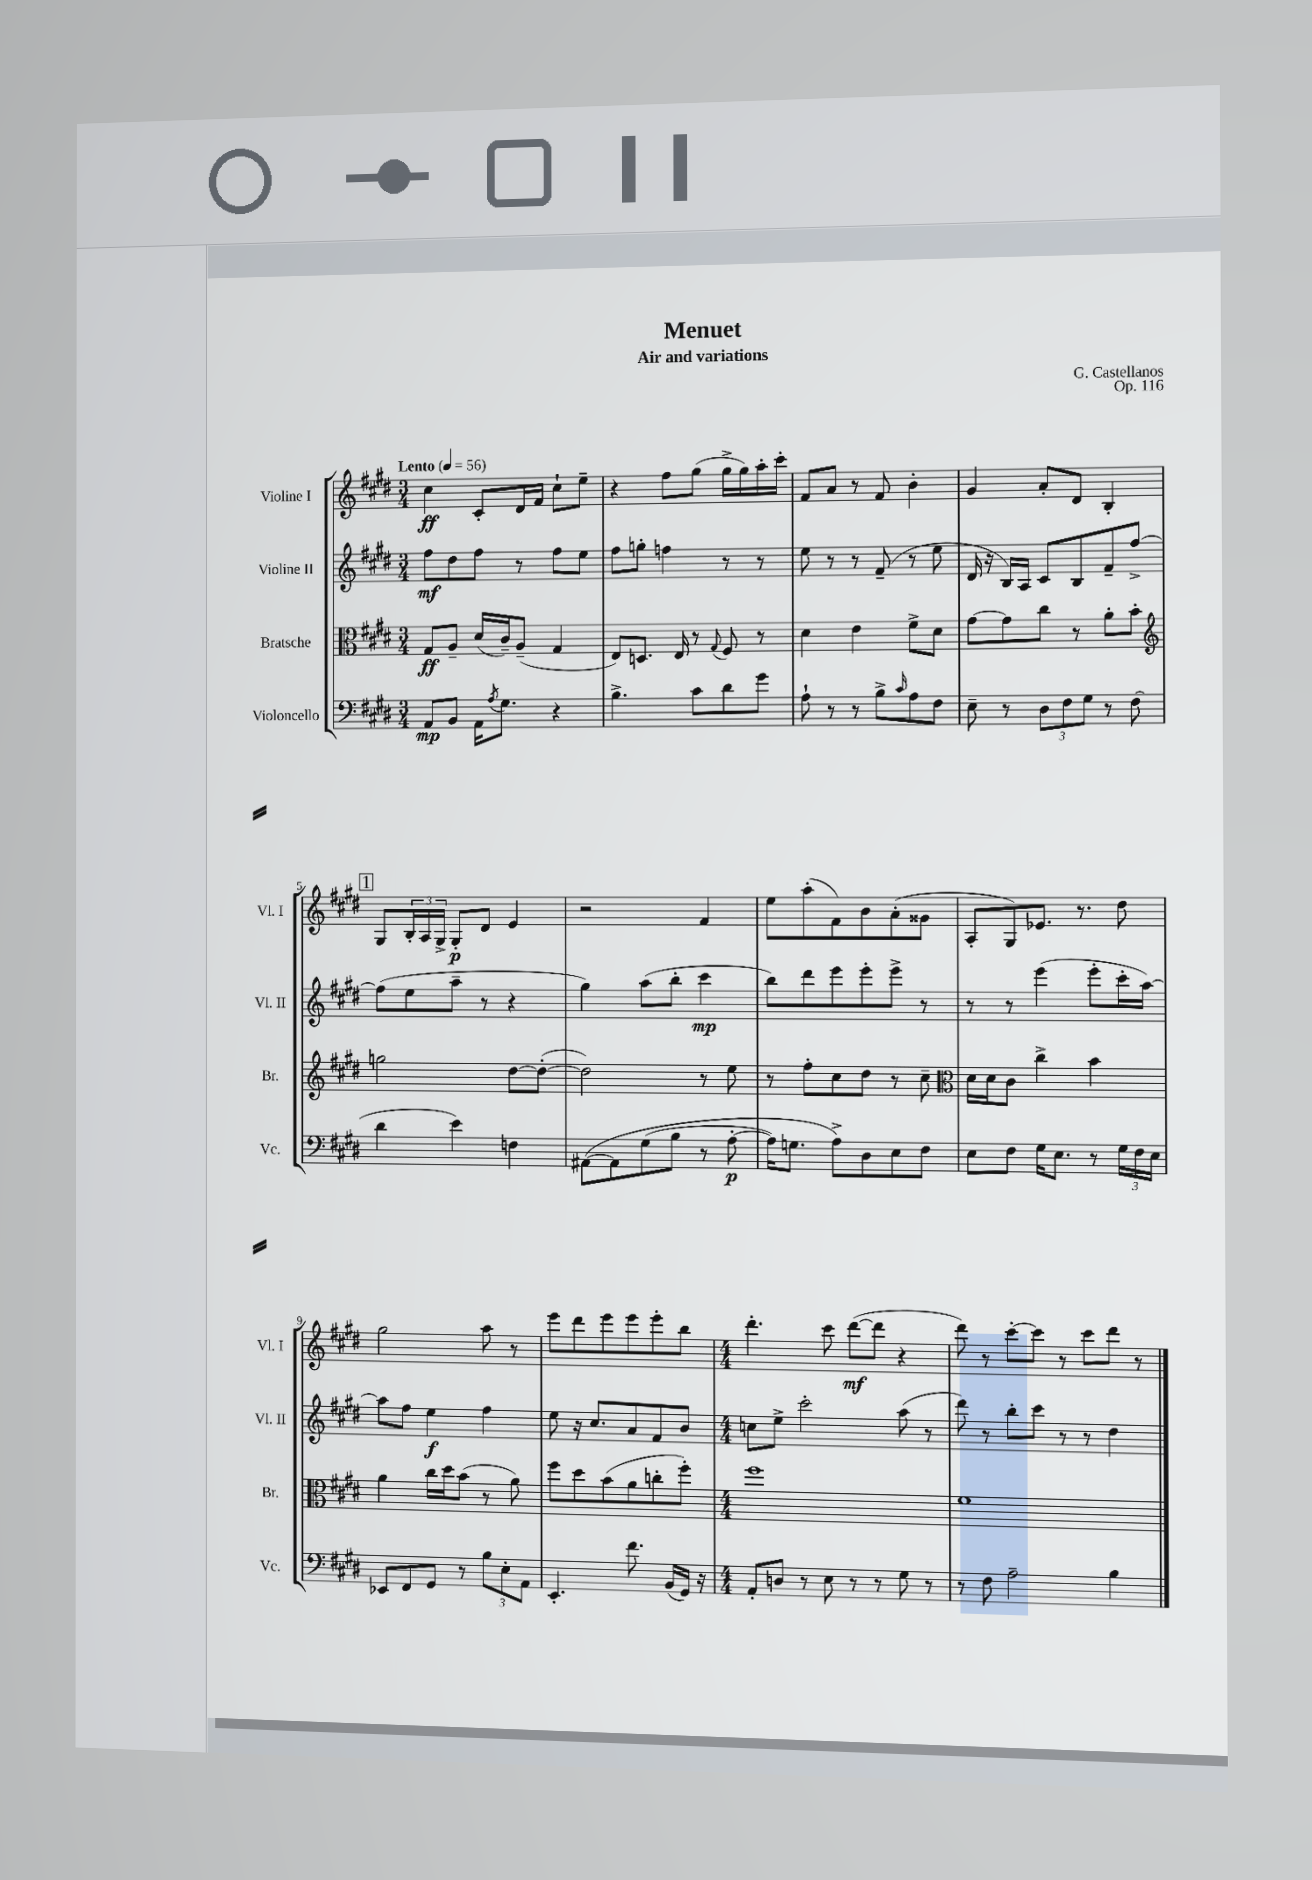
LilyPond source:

\header { title = "Menuet" composer = "G. Castellanos" subtitle = "Air and variations" opus = "Op. 116" }
<<
\new StaffGroup <<
\new Staff = "s0" \with { instrumentName = "Violine I" shortInstrumentName = "Vl. I" } {
    \clef treble \key e \major \numericTimeSignature \time 3/4 \tempo "Lento" 4 = 56
    cis''4\ff cis'8-. dis'16 fis'16 cis''8-! e''8-- |
    r4 fis''8 gis''8( gis''16-> gis''16) a''16-. cis'''16-. |
    fis'8 a'8 r8 fis'8 b'4-. |
    gis'4 a'8-. dis'8 b4-. |
    \mark \markup { \box "1" } gis8 \tuplet 3/2 { b16-. a16 gis16-> } gis8-.\p dis'8 e'4 |
    r2 fis'4 |
    e''8 a''8-.( fis'8) b'8 a'8-.( gisis'8 |
    a8-. gis8) ees'8. r8. dis''8 |
    gis''2 a''8 r8 |
    e'''8 dis'''8 e'''8 e'''8 e'''8-. b''8 |
    \numericTimeSignature \time 4/4 dis'''4.-. cis'''8 dis'''8~\mf( dis'''8 r4 |
    dis'''8) r8 cis'''8~-. cis'''8 r8 cis'''8 dis'''8 r8 \bar "|." |
}
\new Staff = "s1" \with { instrumentName = "Violine II" shortInstrumentName = "Vl. II" } {
    \clef treble \key e \major \numericTimeSignature \time 3/4
    fis''8\mf dis''8 fis''8 r8 fis''8 e''8 |
    fis''8 g''8-. f''4 r8 r8 |
    e''8 r8 r8 fis'8--( r8 e''8 |
    dis'16 r16 b16) a16 cis'8 b8 fis'8-- fis''8~-> |
    \mark \markup { \box "1" } fis''8( e''8 a''8-- r8 r4 |
    gis''4) a''8( b''8-. cis'''4\mp |
    b''8) dis'''8 e'''8 e'''8-. e'''8-> r8 |
    r8 r8 e'''4( e'''8-. cis'''16-. a''16~) |
    a''8 fis''8 e''4\f fis''4 |
    e''8 r16 cis''8. a'8 fis'8 b'8 |
    \numericTimeSignature \time 4/4 c''8 e''8-> cis'''2-. a''8( r8 |
    dis'''8) r8 b''8-. cis'''8 r8 r8 dis''4 \bar "|." |
}
\new Staff = "s2" \with { instrumentName = "Bratsche" shortInstrumentName = "Br." } {
    \clef alto \key e \major \numericTimeSignature \time 3/4
    gis8\ff a8-- dis'16( cis'16--) a8--( gis4 |
    e8) d8. e16 r8 \appoggiatura { gis8 } fis8 r8 |
    dis'4 e'4 fis'8-> dis'8 |
    gis'8~ gis'8 cis''8 r8 a'8-. b'8-. |
    \mark \markup { \box "1" } \clef treble g''2 dis''8~ dis''8~-.( |
    dis''2) r8 e''8 |
    r8 fis''8-. cis''8 dis''8 r8 cis''8-- |
    \clef alto dis'16 dis'16 cis'8 cis''4-> b'4 |
    a'4 cis''16 dis''16 b'8( r8 a'8) |
    fis''8 dis''8 b'8( a'8 c''8-. fis''8-.) |
    \numericTimeSignature \time 4/4 fis''1 |
    fis'1 \bar "|." |
}
\new Staff = "s3" \with { instrumentName = "Violoncello" shortInstrumentName = "Vc." } {
    \clef bass \key e \major \numericTimeSignature \time 3/4
    a,8\mp b,8 a,16 \acciaccatura { a8 } gis8. r4 |
    b4.-> cis'8 dis'8 gis'8 |
    a8-! r8 r8 b8-> \grace { cis'16 } a8 fis8 |
    e8-- r8 \tuplet 3/2 { dis8 fis8 gis8 } r8 fis8( |
    \mark \markup { \box "1" } dis'4 e'4) f4 |
    ais,8~\( ais,8 gis8( b8 r8 a8~-.\p |
    a16) g8. a8->\) dis8 e8 fis8 |
    e8 fis8 gis16 e8. r8 \tuplet 3/2 { gis16 fis16 e16 } |
    ees,8 fis,8 gis,8 r8 \tuplet 3/2 { b8 e8-. a,8 } |
    e,4.-. fis'8. b,16( gis,16) r16 |
    \numericTimeSignature \time 4/4 a,8-. d8 r8 e8 r8 r8 gis8 r8 |
    r8 fis8 a2-- b4 \bar "|." |
}
>>
>>
